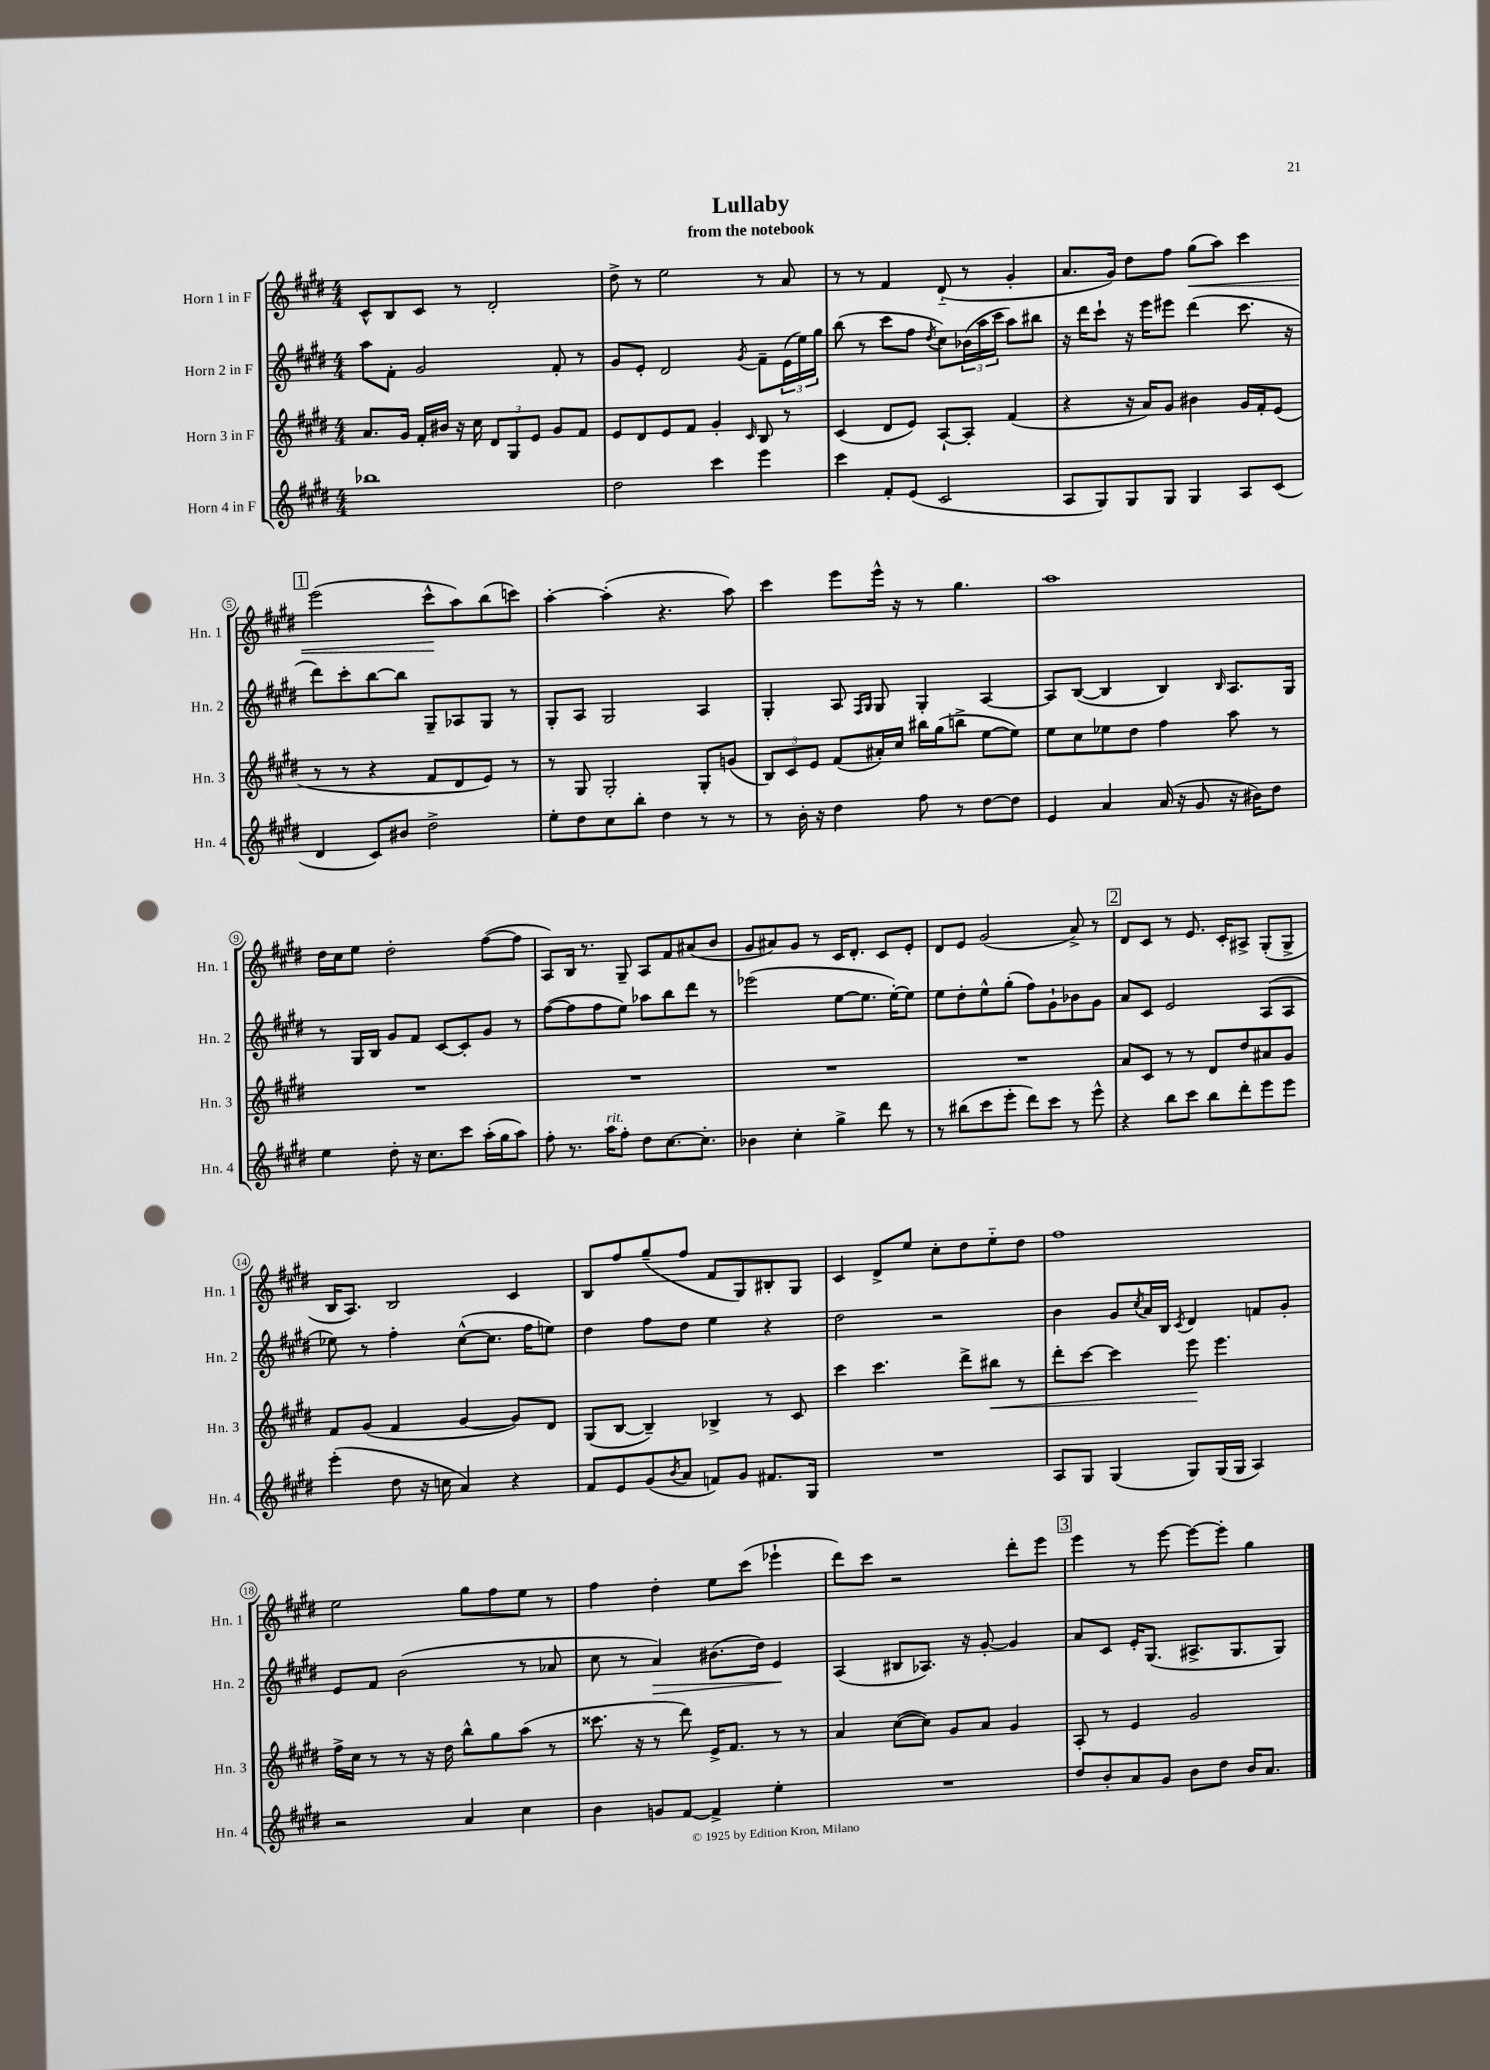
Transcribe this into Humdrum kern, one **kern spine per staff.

**kern	**kern	**dynam	**kern	**dynam	**kern	**dynam
*part4	*part3	*part3	*part2	*part2	*part1	*part1
*staff4	*staff3	*staff3	*staff2	*staff2	*staff1	*staff1
*I"Horn 4 in F	*I"Horn 3 in F	*	*I"Horn 2 in F	*	*I"Horn 1 in F	*
*I'Hn. 4	*I'Hn. 3	*	*I'Hn. 2	*	*I'Hn. 1	*
*clefG2	*clefG2	*	*clefG2	*	*clefG2	*
*k[f#c#g#d#]	*k[f#c#g#d#]	*	*k[f#c#g#d#]	*	*k[f#c#g#d#]	*
*M4/4	*M4/4	*	*M4/4	*	*M4/4	*
=1	=1	=1	=1	=1	=1	=1
1bb-X	8.a/L	.	8aa\L	.	8c#^^/L	.
.	.	.	8f#'\J	.	8B/	.
.	16g#/Jk	.	.	.	.	.
.	16f#'/LL	.	2g#/	.	8c#/J	.
.	16b#X/JJ	.	.	.	.	.
.	16r	.	.	.	8r	.
.	16cc#\	.	.	.	.	.
.	12d#/L	.	.	.	2d#'/	.
.	12G#/	.	.	.	.	.
.	12e/J	.	.	.	.	.
.	8g#/L	.	8f#'/	.	.	.
.	8f#/J	.	8r	.	.	.
=2	=2	=2	=2	=2	=2	=2
2dd#\	8e/L	.	8g#/L	.	8dd#^\	.
.	8d#/	.	8e'/J	.	8r	.
.	8e/	.	2d#/	.	2ee\	.
.	8f#/J	.	.	.	.	.
4ccc#\	4g#'/	.	.	.	.	.
.	16qqc#/	.	8qg#/	.	.	.
4eee\	8B/	.	8f#~\L	.	8r	.
.	8r	.	(24e\L	.	8a/	.
.	.	.	24ee\)	.	.	.
.	.	.	24gg#\JJ	.	.	.
=3	=3	=3	=3	=3	=3	=3
4ccc#\	(4c#/	.	(8bb\	.	8r	.
.	.	.	8r	.	8r	.
8f#'/L	8d#/L	.	8ccc#\L	.	4f#/	.
(8e/J	8e/J)	.	8ff#\J	.	.	.
.	.	.	8qdd#/	.	.	.
2c#/	[8A`/L	.	8cc#\L)	.	(8d#/	.
.	8A'/J]	.	(24b-X\L	.	8r	.
.	.	.	24aa\	.	.	.
.	.	.	24ccc#\JJ	.	.	.
.	(4f#/	.	8aa\L)	.	4g#'/	.
.	.	.	8bb#X\J	.	.	.
=4	=4	=4	=4	=4	=4	=4
8A/L	4r	.	16r	.	8.a/L	.
.	.	.	16ddd#\KL	.	.	.
8G#/)	.	.	8ccc#`\J	.	.	.
.	.	.	.	.	16g#/Jk)	.
8G#/	16r	.	16r	.	8dd#\L	.
.	16a/KL)	.	16eee\KL	.	.	.
8G#/J	8g#/J	.	8eee#X\J	.	8ff#\J	.
!	!	!	!	!	!	!LO:HP:b
4G#/	4b#X\	.	(4ddd#\	.	(8gg#\L	<
.	.	.	.	.	8aa\J)	.
8A/L	16g#/LL	.	8.ccc#\	.	4ccc#\	.
.	16f#'/J	.	.	.	.	.
(8c#/J	(8e/J	.	.	.	.	.
.	.	.	16r	.	.	.
!!LO:LB:g=z
!!LO:REH:place=s1:t=1
=5	=5	=5	=5	=5	=5	=5
4d#/	8r	.	8ddd#\L)	.	(2eee\	.
.	8r	.	8ccc#'\	.	.	.
8c#/L)	4r	.	[8bb\	.	.	.
8b#X/J	.	.	8bb\J]	.	.	.
2dd#^\	8f#/L	.	8G#~/L	.	8ccc#^^\L	.
.	8d#/	.	8A-X/	.	8aa\)	[
.	8e/J)	.	8G#/J	.	(8bb\	.
.	8r	.	8r	.	8cccn\J)	.
=6	=6	=6	=6	=6	=6	=6
8ee'\L	8r	.	8G#'/L	.	[4aa'\	.
8dd#\	8G#/	.	8A/J	.	.	.
8cc#\	2G#'/	.	2G#/	.	(4aa'\]	.
8bb'\J	.	.	.	.	.	.
4dd#\	.	.	.	.	4.r	.
8r	8G#'/L	.	4A/	.	.	.
8r	(8gn/J	.	.	.	8aa\)	.
=7	=7	=7	=7	=7	=7	=7
8r	12B/L)	.	4G#'/	.	4ccc#\	.
.	12c#/	.	.	.	.	.
16b'\	.	.	.	.	.	.
.	12e/J	.	.	.	.	.
16r	.	.	.	.	.	.
4dd#\	(8f#/L	.	8A/	.	8eee\L	.
.	.	.	16qqF#/LL	.	.	.
.	.	.	16qqG#/JJ	.	.	.
.	16a#X'/L)	.	8G#/	.	16eee^^\Jk	.
.	16cc#/JJ	.	.	.	16r	.
8ff#\	16bb#X\LL	.	4G#'/	.	8r	.
.	(16gg#\J	.	.	.	.	.
8r	8bbn^\J	.	.	.	4.gg#\	.
[8dd#\L	[8ee\L	.	[4A/	.	.	.
8dd#\J]	8ee\J])	.	.	.	.	.
=8	=8	=8	=8	=8	=8	=8
4e/	8ee\L	.	8A/L]	.	1aa	.
.	8cc#\	.	([8B/J	.	.	.
4a/	8ee-X\	.	4B/]	.	.	.
.	8dd#\J	.	.	.	.	.
(16a/	4ff#\	.	4B/)	.	.	.
16r	.	.	.	.	.	.
8g#/	.	.	.	.	.	.
.	.	.	16qqB/	.	.	.
16r	8aa\	.	8.A/L	.	.	.
16b#X\KL)	.	.	.	.	.	.
8dd#\J	8r	.	.	.	.	.
.	.	.	16G#/Jk	.	.	.
!!LO:LB:g=z
=9	=9	=9	=9	=9	=9	=9
4ee\	1r	.	8r	.	16dd#\LL	.
.	.	.	.	.	16cc#\J	.
.	.	.	16G#/LL	.	8ee\J	.
.	.	.	16B/JJ	.	.	.
8dd#'\	.	.	8g#/L	.	2dd#'\	.
16r	.	.	8f#/J	.	.	.
8.cc#\L	.	.	.	.	.	.
.	.	.	[8c#/L	.	.	.
8ccc#\J	.	.	8c#'/]	.	.	.
(16aa'\LL	.	.	8g#/J	.	([8ff#\L	.
16gg#\J	.	.	.	.	.	.
8aa\J)	.	.	8r	.	8ff#\J]	.
=10	=10	=10	=10	=10	=10	=10
8ff#'\	1r	.	([8ff#\L	.	8A/L)	.
8.r	.	.	8ff#\]	.	16B/Jk	.
.	.	.	.	.	8.r	.
.	.	.	8ff#\	.	.	.
!LO:TX:a:i:t=rit.	!	!	!	!	!	!
16aa\KL	.	.	.	.	.	.
8ff#'\J	.	.	8ee\J)	.	8G#~/	.
8dd#\L	.	.	8aa-X\L	.	8A/L	.
[8.cc#\	.	.	8bb\	.	8f#/	.
.	.	.	8ddd#\J	.	(8a#X/	.
8.cc#'\J]	.	.	.	.	.	.
.	.	.	8r	.	8b/J	.
=11	=11	=11	=11	=11	=11	=11
4b-X\	1r	.	(2eee-X\	.	8g#/L	.
.	.	.	.	.	8a#X/)	.
4cc#'\	.	.	.	.	8g#/J	.
.	.	.	.	.	8r	.
4gg#^\	.	.	[8ee\L	.	16c#/KL	.
.	.	.	.	.	8.d#'/J	.
.	.	.	8.ee\J]	.	.	.
8ddd#\	.	.	.	.	8c#/L	.
.	.	.	[16ee'\KL)	.	.	.
8r	.	.	8ee\J]	.	8e'/J	.
=12	=12	=12	=12	=12	=12	=12
8r	1r	.	8ee\L	.	8d#/L	.
(8bb#X\L	.	.	8dd#'\	.	8e/J	.
8ccc#\	.	.	8ee^^\	.	(2g#/	.
8eee'\J	.	.	(8gg#'\J	.	.	.
8ddd#\L)	.	.	8ff#\L)	.	.	.
8ccc#\J	.	.	8g#`\	.	.	.
8r	.	.	8b-X\	.	8a^/)	.
8eee^^\	.	.	8g#\J	.	8r	.
!!LO:REH:place=s1:t=2
=13	=13	=13	=13	=13	=13	=13
4r	8a/L	.	8a/L	.	8d#/L	.
.	8c#/J	.	8c#/J	.	8c#/J	.
8bb\L	8r	.	2e/	.	8r	.
8ccc#\J	8r	.	.	.	8.e/	.
8bb\L	8d#/L	.	.	.	.	.
.	.	.	.	.	16c#'/KL	.
8ddd#'\	8dd#/	.	.	.	8A#X^/J	.
8eee\	8a#X/	.	(8A/L	.	(8G#'/L	.
8eee\J	8g#/J	.	8A/J	.	8G#^/J	.
!!LO:LB:g=z
=14	=14	=14	=14	=14	=14	=14
(4eee'\	8f#/L	.	8ee-X\)	.	16B/KL	.
.	.	.	.	.	8.A/J)	.
.	(8g#/J	.	8r	.	.	.
8dd#\	4f#/	.	4ff#'\	.	2B/	.
16r	.	.	.	.	.	.
16ccn\	.	.	.	.	.	.
4a/)	[4g#/	.	([8cc#^^\L	.	.	.
.	.	.	8.cc#\J]	.	.	.
4r	8g#/L])	.	.	.	4c#/	.
.	.	.	16ff#\KL	.	.	.
.	8d#/J	.	8een\J)	.	.	.
=15	=15	=15	=15	=15	=15	=15
8f#/L	(8G#/L	.	4dd#\	.	8B/L	.
8e/	[8B/J	.	.	.	8ff#/	.
(8g#/	4B~/])	.	8ff#\L	.	(8gg#~/	.
8qb/	.	.	.	.	.	.
8a/J	.	.	8dd#\J	.	8ff#/J	.
8fn/L)	4B-X^/	.	4ee\	.	8f#/L	.
8g#/J	.	.	.	.	8G#/)	.
8.f#X/L	8r	.	4r	.	8B#X'/	.
.	8c#/	.	.	.	8G#/J	.
16G#/Jk	.	.	.	.	.	.
=16	=16	=16	=16	=16	=16	=16
1r	4ccc#\	.	2dd#\	.	4c#/	.
.	4.ccc#\	.	.	.	8d#^/L	.
.	.	.	.	.	8ee/J	.
.	.	.	2r	.	8cc#'\L	.
.	8ddd#^\L	.	.	.	8dd#\	.
!	!	!LO:HP:b	!	!	!	!
.	8bb#X\J	<	.	.	8ee\	.
.	8r	.	.	.	8dd#\J	.
=17	=17	=17	=17	=17	=17	=17
8A/L	8ddd#'\L	.	4b\	.	1ff#	.
8G#/J	[8ccc#\J	.	.	.	.	.
(4G#/	4ccc#\]	.	8g#/L	.	.	.
.	.	.	8qcc#/	.	.	.
.	.	.	16a/L	.	.	.
.	.	.	16B/JJ	.	.	.
.	.	.	8qc#/	.	.	.
8G#/L)	8eee\	.	4d#/	.	.	.
(16G#/L	4.eee\	[	.	.	.	.
16G#/JJ	.	.	.	.	.	.
4A/)	.	.	8fn/L	.	.	.
.	.	.	8g#'/J	.	.	.
!!LO:LB:g=z
=18	=18	=18	=18	=18	=18	=18
2r	16ff#^\LL	.	8e/L	.	2ee\	.
.	16cc#\JJ	.	.	.	.	.
.	8r	.	8f#/J	.	.	.
.	8r	.	(2b\	.	.	.
.	16r	.	.	.	.	.
.	16dd#\	.	.	.	.	.
4a/	8bb^^\L	.	.	.	8gg#\L	.
.	8gg#\	.	.	.	8ff#\	.
4cc#\	(8aa\J	.	8r	.	8ee\J	.
.	8r	.	8a-X/	.	8r	.
=19	=19	=19	=19	=19	=19	=19
4b\	8.ccc##X\	.	8cc#\	.	4ff#\	.
.	.	.	8r	.	.	.
.	16r	.	.	.	.	.
!	!	!	!	!LO:HP:b	!	!
8gn/L	8r	.	4a/)	>	4dd#'\	.
[8f#/J	8ddd#\)	.	.	.	.	.
4f#^/]	16e^/KL	.	(8.b#X\L	.	8ee\L	.
.	8.f#/J	.	.	.	.	.
.	.	.	.	.	(8ccc#\J	.
.	.	.	16dd#\Jk)	.	.	.
4ee'\	8r	.	4e/	.	4eee-X`\	.
.	8r	.	.	.	.	.
.	.	.	.	]	.	.
=20	=20	=20	=20	=20	=20	=20
1r	4a/	.	(4A/	.	8ddd#\L)	.
.	.	.	.	.	8ccc#\J	.
.	([8cc#\L	.	8B#X/L	.	2r	.
.	8cc#\J])	.	8.A-X/J)	.	.	.
.	8g#/L	.	.	.	.	.
.	.	.	16r	.	.	.
.	8a/J	.	[8g#'/	.	.	.
.	4g#/	.	4g#/]	.	8ddd#'\L	.
.	.	.	.	.	8eee\J	.
!!LO:REH:place=s1:t=3
=21	=21	=21	=21	=21	=21	=21
8dd#/L	8A'/	.	8a/L	.	4eee\	.
8b'/	8r	.	8c#/J	.	.	.
8a/	4e/	.	16e'/KL	.	8r	.
.	.	.	(8.G#/J	.	.	.
8g#/J	.	.	.	.	[8eee\	.
8b\L	2g#/	.	8.A#X^/L	.	8eee\L_	.
8dd#\J	.	.	.	.	8eee'\J]	.
.	.	.	8.G#/	.	.	.
16b/KL	.	.	.	.	4gg#\	.
8.a/J	.	.	.	.	.	.
.	.	.	8G#/J)	.	.	.
==	==	==	==	==	==	==
*-	*-	*-	*-	*-	*-	*-
